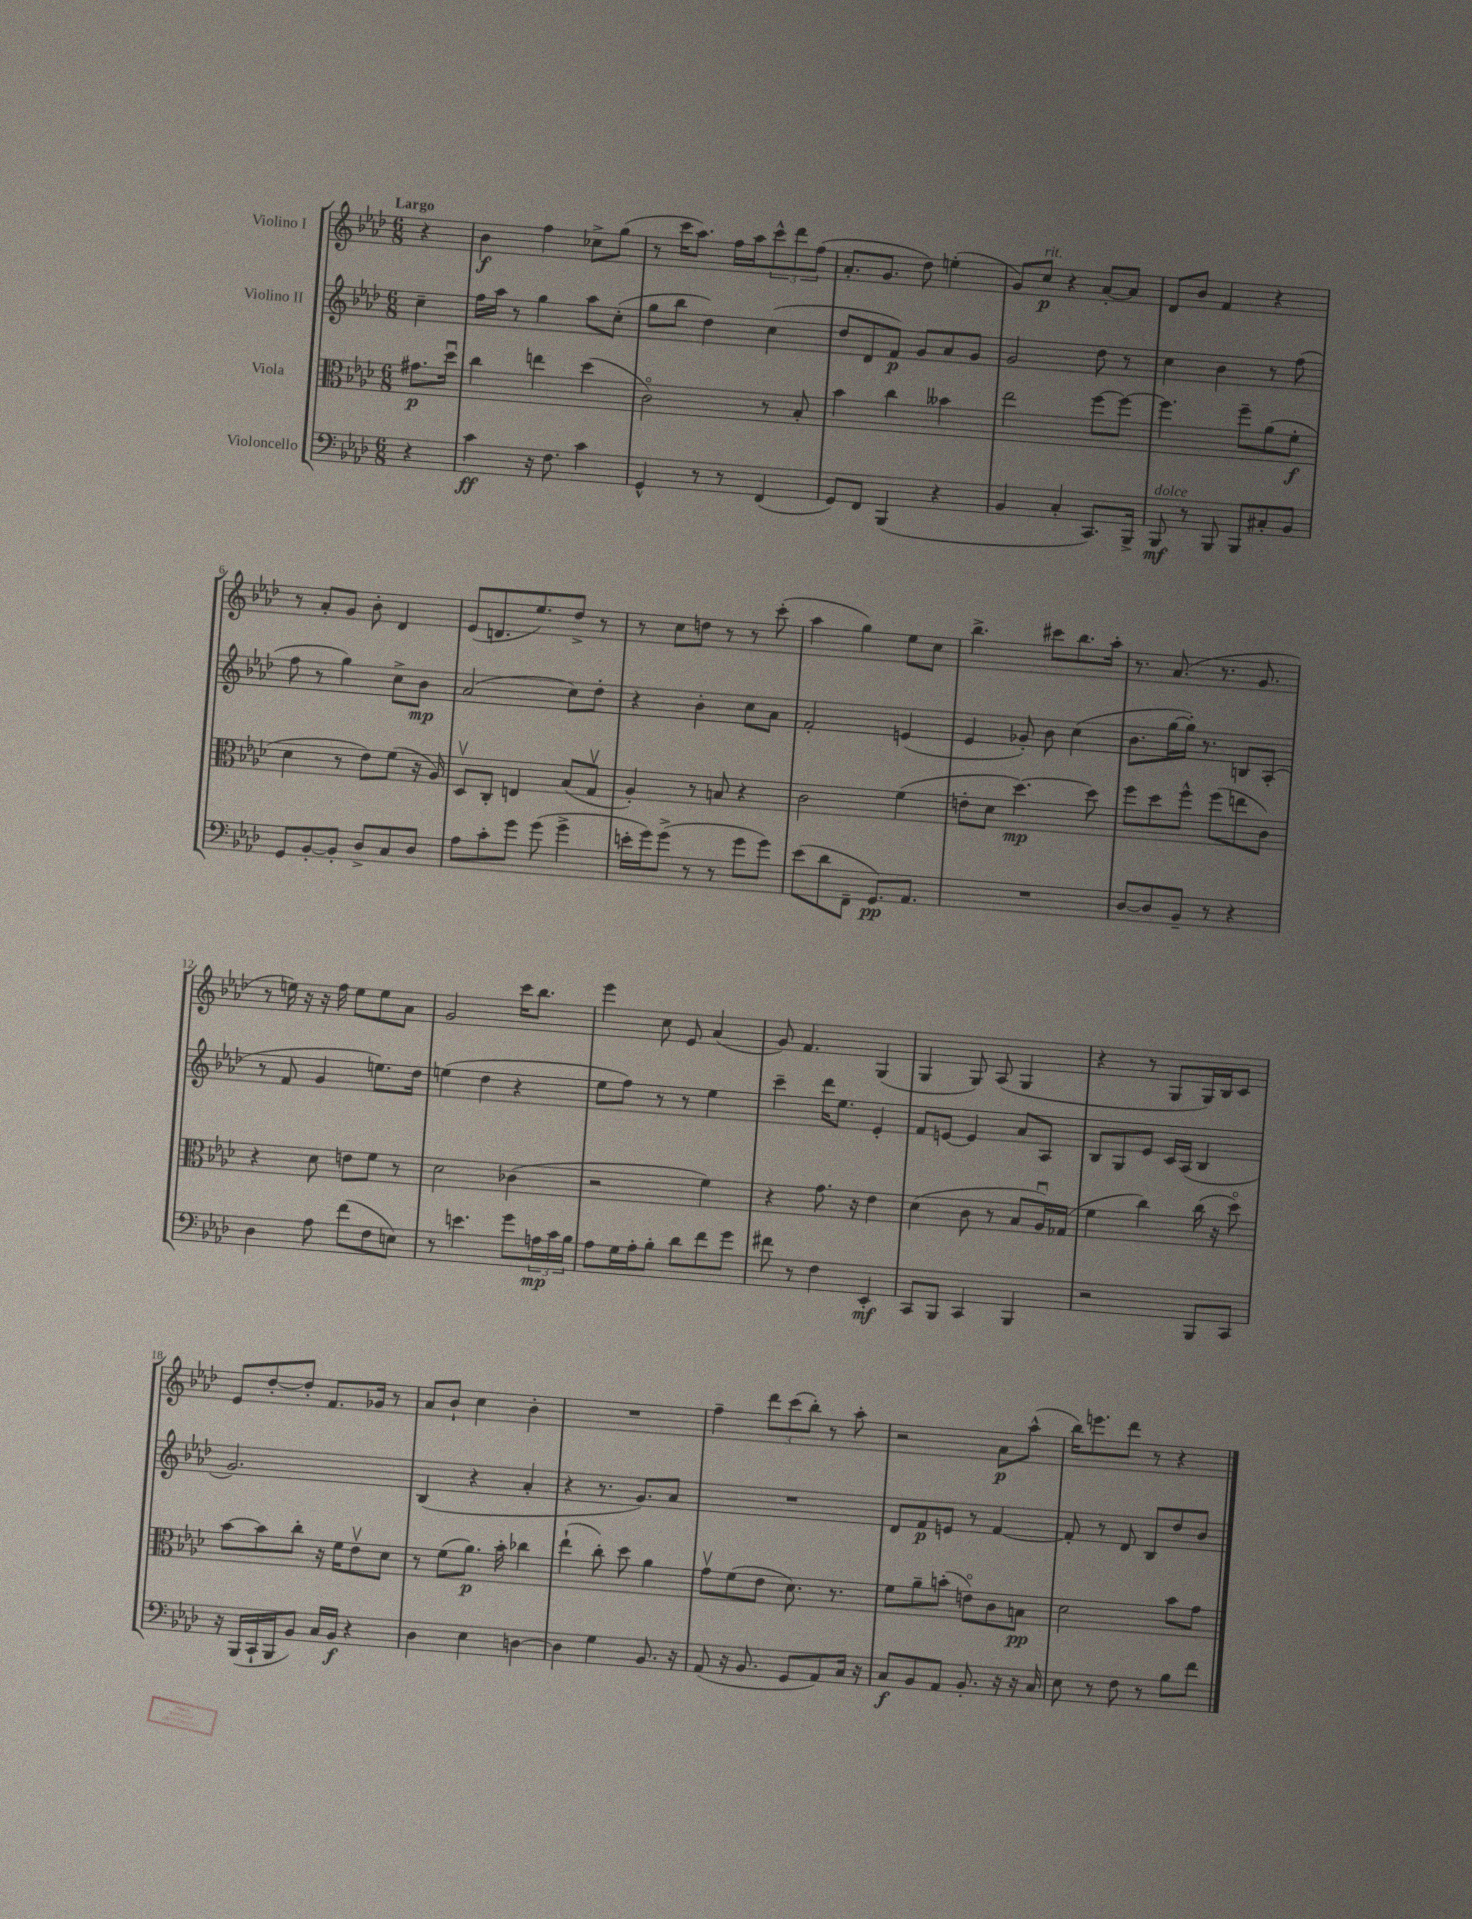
<<
\new StaffGroup <<
\new Staff = "s0" \with { instrumentName = "Violino I" } {
    \clef treble \key aes \major \numericTimeSignature \time 6/8 \partial 4 \tempo "Largo"
    r4 |
    bes'4\f f''4 ces''8-> g''8( |
    r8 c'''16 aes''8.) f''16 aes''16 \tuplet 3/2 { c'''8-^ des'''8 f''8( } |
    aes'8.-. g'8. des''8) e''4-.( |
    g'8) c''8\p^\markup { \italic "rit." } r4 aes'8~-. aes'8 |
    des'8 bes'8 f'4 r4 |
    r8 aes'8-. g'8 bes'8-. des'4 |
    ees'8( d'8. ees''8.) des''8-> r8 |
    r8 c''8 d''8 r8 r8 c'''8-.( |
    aes''4 g''4) ees''8 c''8 |
    bes''4.-> cis'''8 bes''8. aes''16-. |
    r8. aes'8.( r8. g'8. |
    r8 e''16) r16 r16 f''16 e''8 e''8 aes'8 |
    g'2 c'''16 bes''8. |
    ees'''4 c''8 ees'8 aes'4( |
    g'8) f'4. g4( |
    g4 g8) aes8( g4 |
    r4 r8 g8 g16) bes16 c'8 |
    ees'8 des''8~-. des''8-. f'8. ges'16 r8 |
    aes'8 bes'8-! c''4 bes'4-. |
    R2. |
    f''4-- \tuplet 3/2 { des'''8 c'''8( bes''8-.) } r8 aes''8-. |
    r2 aes'8\p aes''8-^( |
    bes''16) e'''8. des'''8 r8 r4 \bar "|." |
}
\new Staff = "s1" \with { instrumentName = "Violino II" } {
    \clef treble \key aes \major \numericTimeSignature \time 6/8 \partial 4
    c''4-- |
    f''16 aes''16 r8 g''4 aes''8 c''8-.( |
    g''8 bes''8 des''4) c''4( |
    des''8 des'8 f'8\p) g'8 aes'8 g'8 |
    g'2 des''8 r8 |
    c''4 bes'4 r8 f''8( |
    f''8 r8 g''4) c''8-> bes'8\mp |
    aes'2( c''8) des''8-. |
    r4 bes'4-. c''8 aes'8 |
    f'2-. e'4( |
    ees'4 ges'8-.) bes'8 c''4( |
    bes'8. g''16~ g''16-.) r8. b8 aes8-.( |
    r8 f'8 g'4 e''8.) des''16 |
    e''4( des''4 r4 |
    ees''8 f''8) r8 r8 ees''4 |
    c'''4-- des'''16 ees''8. ees'4-. |
    f'8 e'8~ e'4 aes'8 aes8 |
    bes8 g8 ees'8 c'16 aes16( bes4 |
    g'2.) |
    bes4( r4 aes'4-. |
    r4 r8. g'8.) aes'8 |
    R2. |
    des'8 f'8\p e'8 r8 f'4~ |
    f'8-. r8 des'8 bes8 des''8 bes'8 \bar "|." |
}
\new Staff = "s2" \with { instrumentName = "Viola" } {
    \clef alto \key aes \major \numericTimeSignature \time 6/8 \partial 4
    gis'8.\p des''16\downbow |
    c''4 e''4 des''4( |
    c'2\flageolet) r8 bes8-. |
    bes'4 c''4 beses'4 |
    ees''2 f''8~ f''8~ |
    f''4. f''8-- aes'8( f'8-.\f |
    des'4 r8 ees'8) f'8( r16 aes16) |
    des8\upbow c8-. e4 bes8( g8\upbow |
    aes4-.) r8 b8 r4 |
    c'2 f'4( |
    e'8-. des'8 des''4.~\mp) des''8 |
    f''8 des''8 f''8-^ f''8( e''8 c'8) |
    r4 des'8 e'8 f'8 r8 |
    des'2 ces'4( |
    r2 f'4) |
    r4 g'8. r16 ees'4 |
    des'4( c'8 r8 bes8 aes16\downbow) ges16( |
    f'4 c''4) c''16( r16 des''8\flageolet) |
    bes'8~ bes'8 c''8-. r16 f'16 ees'8\upbow des'8 |
    r8 f'8( aes'8.\p) bes'16-. ces''4 |
    ees''4-!( c''8-.) des''8 aes'4 |
    g'8\upbow f'8( ees'8 des'8.) r8. |
    f'8 aes'8-- b'8-.( e'8\flageolet) c'8 b8\pp |
    des'2 bes'8 g'8 \bar "|." |
}
\new Staff = "s3" \with { instrumentName = "Violoncello" } {
    \clef bass \key aes \major \numericTimeSignature \time 6/8 \partial 4
    r4 |
    c'4\ff r16 f8. c'4 |
    g,4-^ r8 r8 f,4( |
    g,8) f,8 bes,,4( r4 |
    bes,4 c4-. c,8.) bes,,16-> |
    bes,,8\mf^\markup { \italic "dolce" } r8 bes,,8 bes,,8 cis8-. bes,8 |
    g,8 bes,8~-. bes,8-. des8-> c8 des8 |
    aes8 c'8-. g'8 g'8( g'4-> |
    e'16-. g'16) g'8->( r8 r8 g'8 g'8) |
    ees'8( des'8 f,8-- g,8.\pp) aes,8. |
    R2. |
    des8~ des8 bes,8-- r8 r4 |
    des4 aes8 f'8( f8 e8) |
    r8 e'4. g'8 \tuplet 3/2 { a16\mp c'16 bes16 } |
    aes8 g16 aes16-. bes8-. des'8 f'8 g'8 |
    fis'8 r8 f4 ees,4-.\mf |
    c,8 bes,,8 c,4 bes,,4 |
    r2 bes,,8 c,8 |
    r16 bes,,16( c,16-! bes,,16 bes,8) c16 bes,16\f r4 |
    des4 ees4 d4~ |
    d4 g4 bes,8. r16 |
    aes,8( r16 bes,8. g,8 aes,8) c16 r16 |
    c8\f bes,8 aes,8 bes,8.-. r16 r16 c16 |
    ees8 r8 f8 r8 bes8 f'8 \bar "|." |
}
>>
>>
